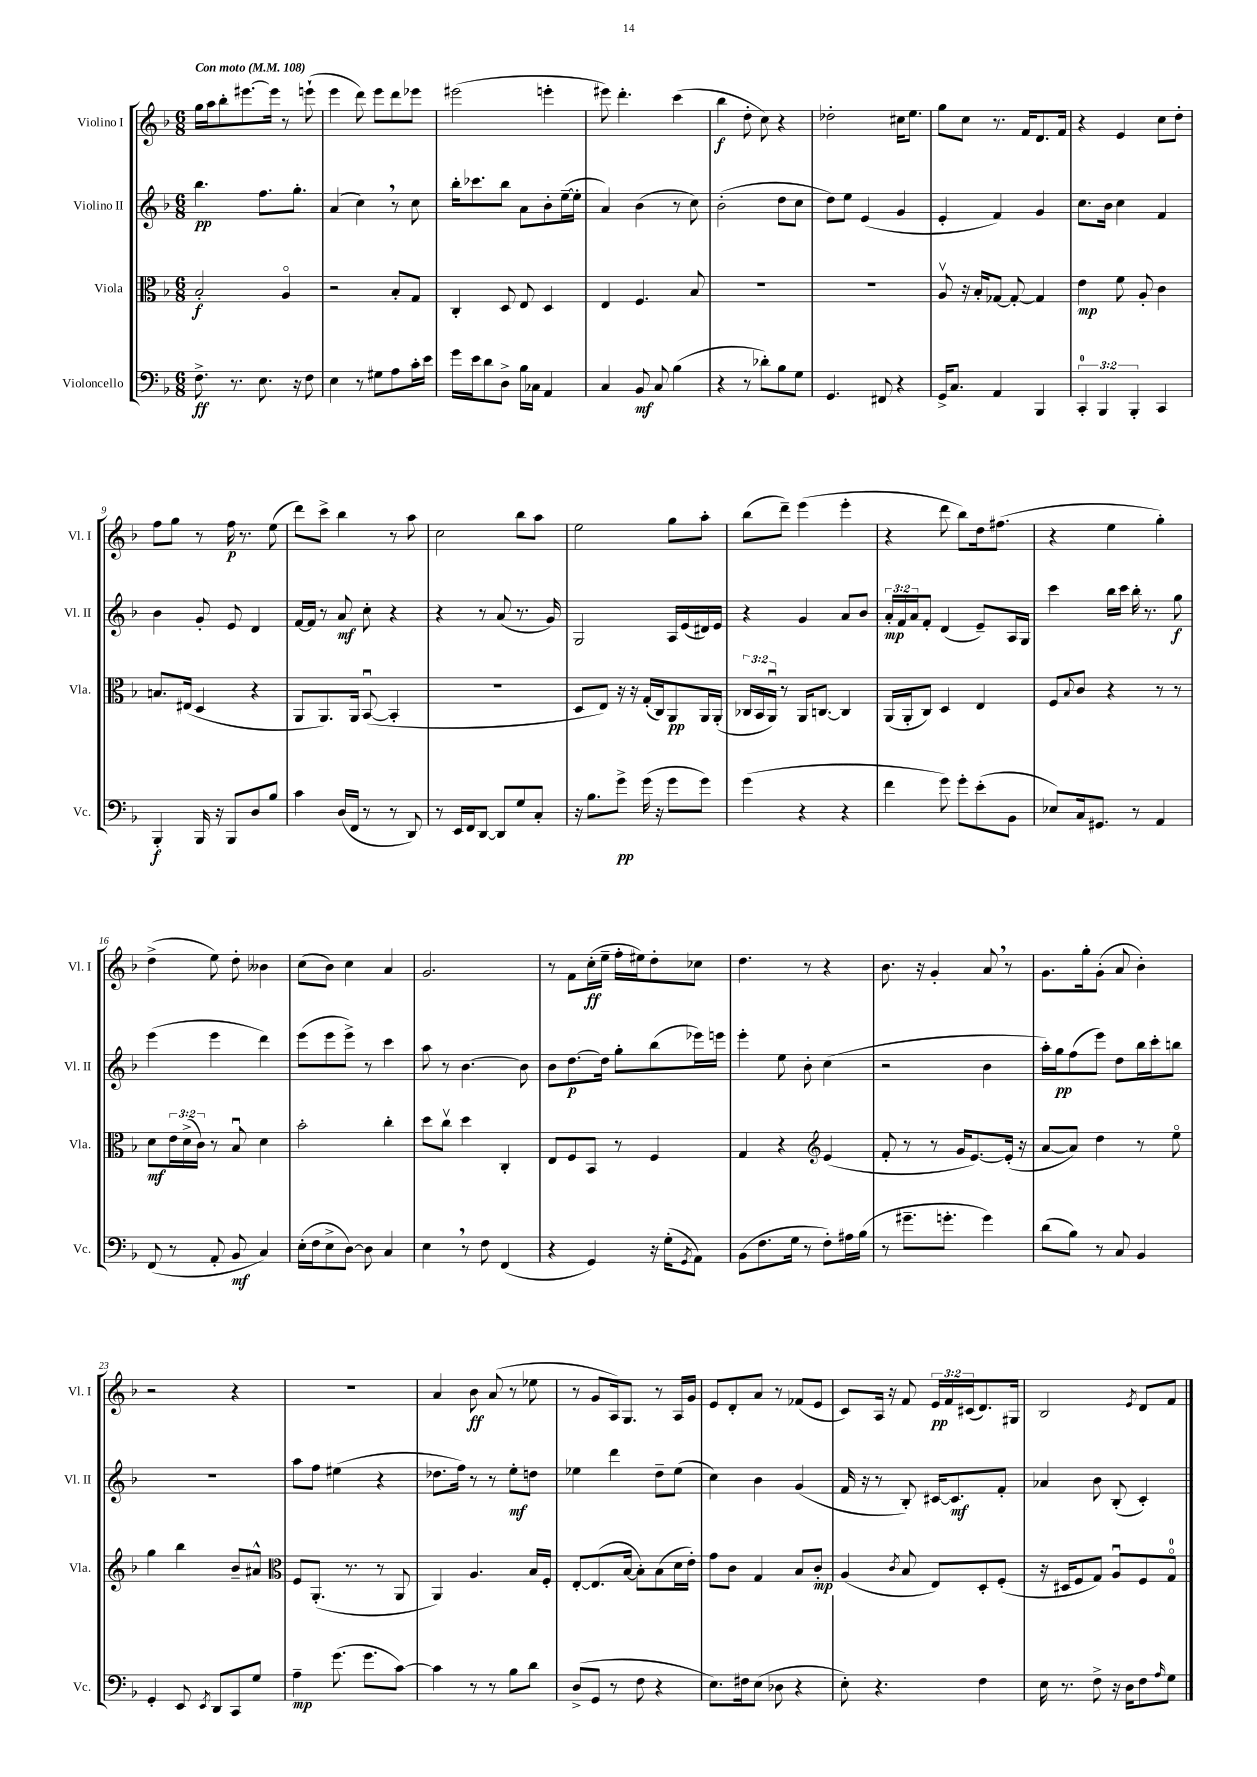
<<
\new StaffGroup <<
\new Staff = "s0" \with { instrumentName = "Violino I" shortInstrumentName = "Vl. I" } {
    \clef treble \key f \major \numericTimeSignature \time 6/8 \override Staff.TupletNumber.text = #tuplet-number::calc-fraction-text \tempo "Con moto" 4 = 108
    g''16 a''16 bes''8-. eis'''8.~ eis'''16 r8 e'''8-!( |
    e'''4 d'''8) e'''8 d'''8 ees'''8 |
    eis'''2( e'''4-. |
    eis'''8) d'''4.-. c'''4( |
    bes''4\f d''8-. c''8) r4 |
    des''2-. cis''16 e''8. |
    g''8 c''8 r8. f'16 d'8. f'16 |
    r4 e'4 c''8 d''8-. |
    f''8 g''8 r8 f''16\p r8. e''8( |
    d'''8) c'''8-> bes''4 r8 a''8 |
    c''2 bes''8 a''8 |
    e''2 g''8 a''8-. |
    bes''8( d'''8--) e'''4( e'''4-. |
    r4 d'''8 bes''8) d''16 fis''8.( |
    r4 e''4 g''4-.) |
    d''4->( e''8) d''8-. beses'4 |
    c''8( bes'8) c''4 a'4 |
    g'2. |
    r8 f'8 c''16-.\ff( e''16-- f''16-. eis''16) d''8-. ces''8 |
    d''4. r8 r4 |
    bes'8. r16 g'4-. a'8 \breathe r8 |
    g'8. g''16-. g'8-.( a'8 bes'4-.) |
    r2 r4 |
    R2. |
    a'4 bes'8\ff a'8( r8 ees''8 |
    r8 g'8 a16) g8. r8 a16 g'16 |
    e'8 d'8-. a'8 r8 fes'8( e'8 |
    c'8) a16 r16 f'8 \tuplet 3/2 { e'16\pp f'16 cis'16( } d'8.) gis16 |
    bes2 \acciaccatura { e'8 } d'8 f'8 \bar "|." |
}
\new Staff = "s1" \with { instrumentName = "Violino II" shortInstrumentName = "Vl. II" } {
    \clef treble \key f \major \numericTimeSignature \time 6/8 \override Staff.TupletNumber.text = #tuplet-number::calc-fraction-text
    bes''4.\pp f''8. g''8.-. |
    a'4( c''4) \breathe r8 c''8 |
    bes''16-. ces'''8. bes''8 a'8 bes'8-. e''16~--( e''16-. |
    a'4) bes'4( r8 c''8) |
    bes'2-.( d''8 c''8 |
    d''8) e''8 e'4( g'4 |
    e'4-. f'4) g'4 |
    c''8. bes'16 c''4 f'4 |
    bes'4 g'8-. e'8 d'4 |
    f'16~ f'16 r8 a'8\mf c''8-. r4 |
    r4 r8 a'8( r8. g'16) |
    g2 a16 e'16( dis'16) e'16 |
    r4 g'4 a'8 bes'8 |
    \tuplet 3/2 { a'16-.\mp f'16 a'16 } f'8-. d'4( e'8--) a16 g16 |
    c'''4 bes''16 c'''16 bes''16-. r8. g''8\f |
    e'''4( e'''4 d'''4) |
    e'''8( e'''8 e'''8->) r8 c'''4 |
    a''8 r8 bes'4.~ bes'8 |
    bes'8 d''8.~\p d''16 g''8-. bes''8( ees'''16) e'''16 |
    e'''4-. e''8 bes'8-. c''4( |
    r2 bes'4 |
    a''16-.) g''16\pp f''8( e'''8) d''8 bes''16 c'''16-. b''8 |
    R2. |
    a''8 f''8 eis''4( r4 |
    des''8. f''16) r8 r8 e''8-.\mf d''8 |
    ees''4 d'''4 d''8-- ees''8( |
    c''4) bes'4 g'4( |
    f'16 r16 r8 bes8-.) cis'16~ cis'8.\mf f'8-. |
    aes'4 bes'8 bes8-.( c'4-.) \bar "|." |
}
\new Staff = "s2" \with { instrumentName = "Viola" shortInstrumentName = "Vla." } {
    \clef alto \key f \major \numericTimeSignature \time 6/8 \override Staff.TupletNumber.text = #tuplet-number::calc-fraction-text
    bes2-.\f a4\flageolet |
    r2 bes8-. g8 |
    c4-. d8 e8 d4 |
    e4 f4. bes8 |
    R2. |
    R2. |
    a8\upbow r16 bes16-. ges8~ ges8~-. ges4 |
    e'4\mp f'8 a8-. c'4 |
    b8. eis16( d4 r4 |
    a,8 a,8.) a,16 bes,8~\downbow( bes,4-. |
    R2. |
    d8 e8) r16 r16 g16-.( c16) a,8\pp a,16 a,16-.( |
    \tuplet 3/2 { ces16 bes,16 a,16\downbow) } r8 a,16 c8.~ c4 |
    a,16( a,16-. c8) d4 e4 |
    f8 \appoggiatura { bes8 } c'8 r4 r8 r8 |
    d'8\mf \tuplet 3/2 { e'16 d'16->( c'16) } r8 bes8\downbow d'4 |
    bes'2-. c''4-. |
    d''8 c''8\upbow d''4 c4-. |
    e8 f8 bes,8 r8 f4 |
    g4 r4 \clef treble e'4( |
    f'8-. r8 r8 g'16 e'8.~) e'16-.( r16 |
    a'8~ a'8) d''4 r8 e''8\flageolet |
    g''4 bes''4 bes'8-- ais'8-^ |
    \clef alto f8 a,8.-.( r8. r8 a,8 |
    a,4) a4. bes16 f16-. |
    e8~-. e8.( bes16~ bes8-.) bes8( d'16 e'16-.) |
    g'8 c'8 g4 bes8 c'8-.\mp |
    a4( \acciaccatura { c'8 } bes8 e8) d8-. f8-.( |
    r16 dis16 f8 g8) a8\downbow f8 g8-0\flageolet \bar "|." |
}
\new Staff = "s3" \with { instrumentName = "Violoncello" shortInstrumentName = "Vc." } {
    \clef bass \key f \major \numericTimeSignature \time 6/8 \override Staff.TupletNumber.text = #tuplet-number::calc-fraction-text
    f8.->\ff r8. e8. r16 f8 |
    e4 r8 gis8 a8 c'16-. e'16 |
    g'16 e'16 d'8 d8-> bes16 ces16 a,4 |
    c4 bes,8\mf c8 bes4( |
    r4 r8 des'8-.) bes8 g8 |
    g,4. fis,8 r4 |
    g,16-> c8. a,4 bes,,4 |
    \tuplet 3/2 { c,4-0-. bes,,4 bes,,4-. } c,4 |
    bes,,4-.\f bes,,16 r16 bes,,8 d8 bes8 |
    c'4 d16( f,16 r8 r8 d,8) |
    r8 e,16 f,16 d,8~ d,8 g8 c8-. |
    r16 bes8. g'8->\pp g'16( r16 g'8 g'8) |
    g'4( r4 r4 |
    f'4 g'8) g'8-. e'8-.( bes,8 |
    ees8) c16 gis,8. r8 a,4 |
    f,8( r8 a,8-. bes,8\mf c4) |
    e16-.( f16 e8-> d8~) d8 c4 |
    e4 \breathe r8 f8 f,4( |
    r4 g,4) r16 g16-.( \acciaccatura { g,8 } a,8) |
    bes,8( f8. g16 r8 f8-.) ais16 bes16( |
    r8 gis'8.-- g'8.-. g'4) |
    d'8( bes8) r8 c8 bes,4 |
    g,4-. e,8 \acciaccatura { e,8 } d,8 c,8 g8 |
    a4--\mp g'8.( g'8. c'8~) |
    c'4 r8 r8 bes8 d'8 |
    d8->( g,8 r8 f8 r4 |
    e8.) fis16 e8( des8 r4 |
    e8-.) r4. f4 |
    e16 r8. f8-> r16 d16 f8 \grace { a16 } g8 \bar "|." |
}
>>
>>
